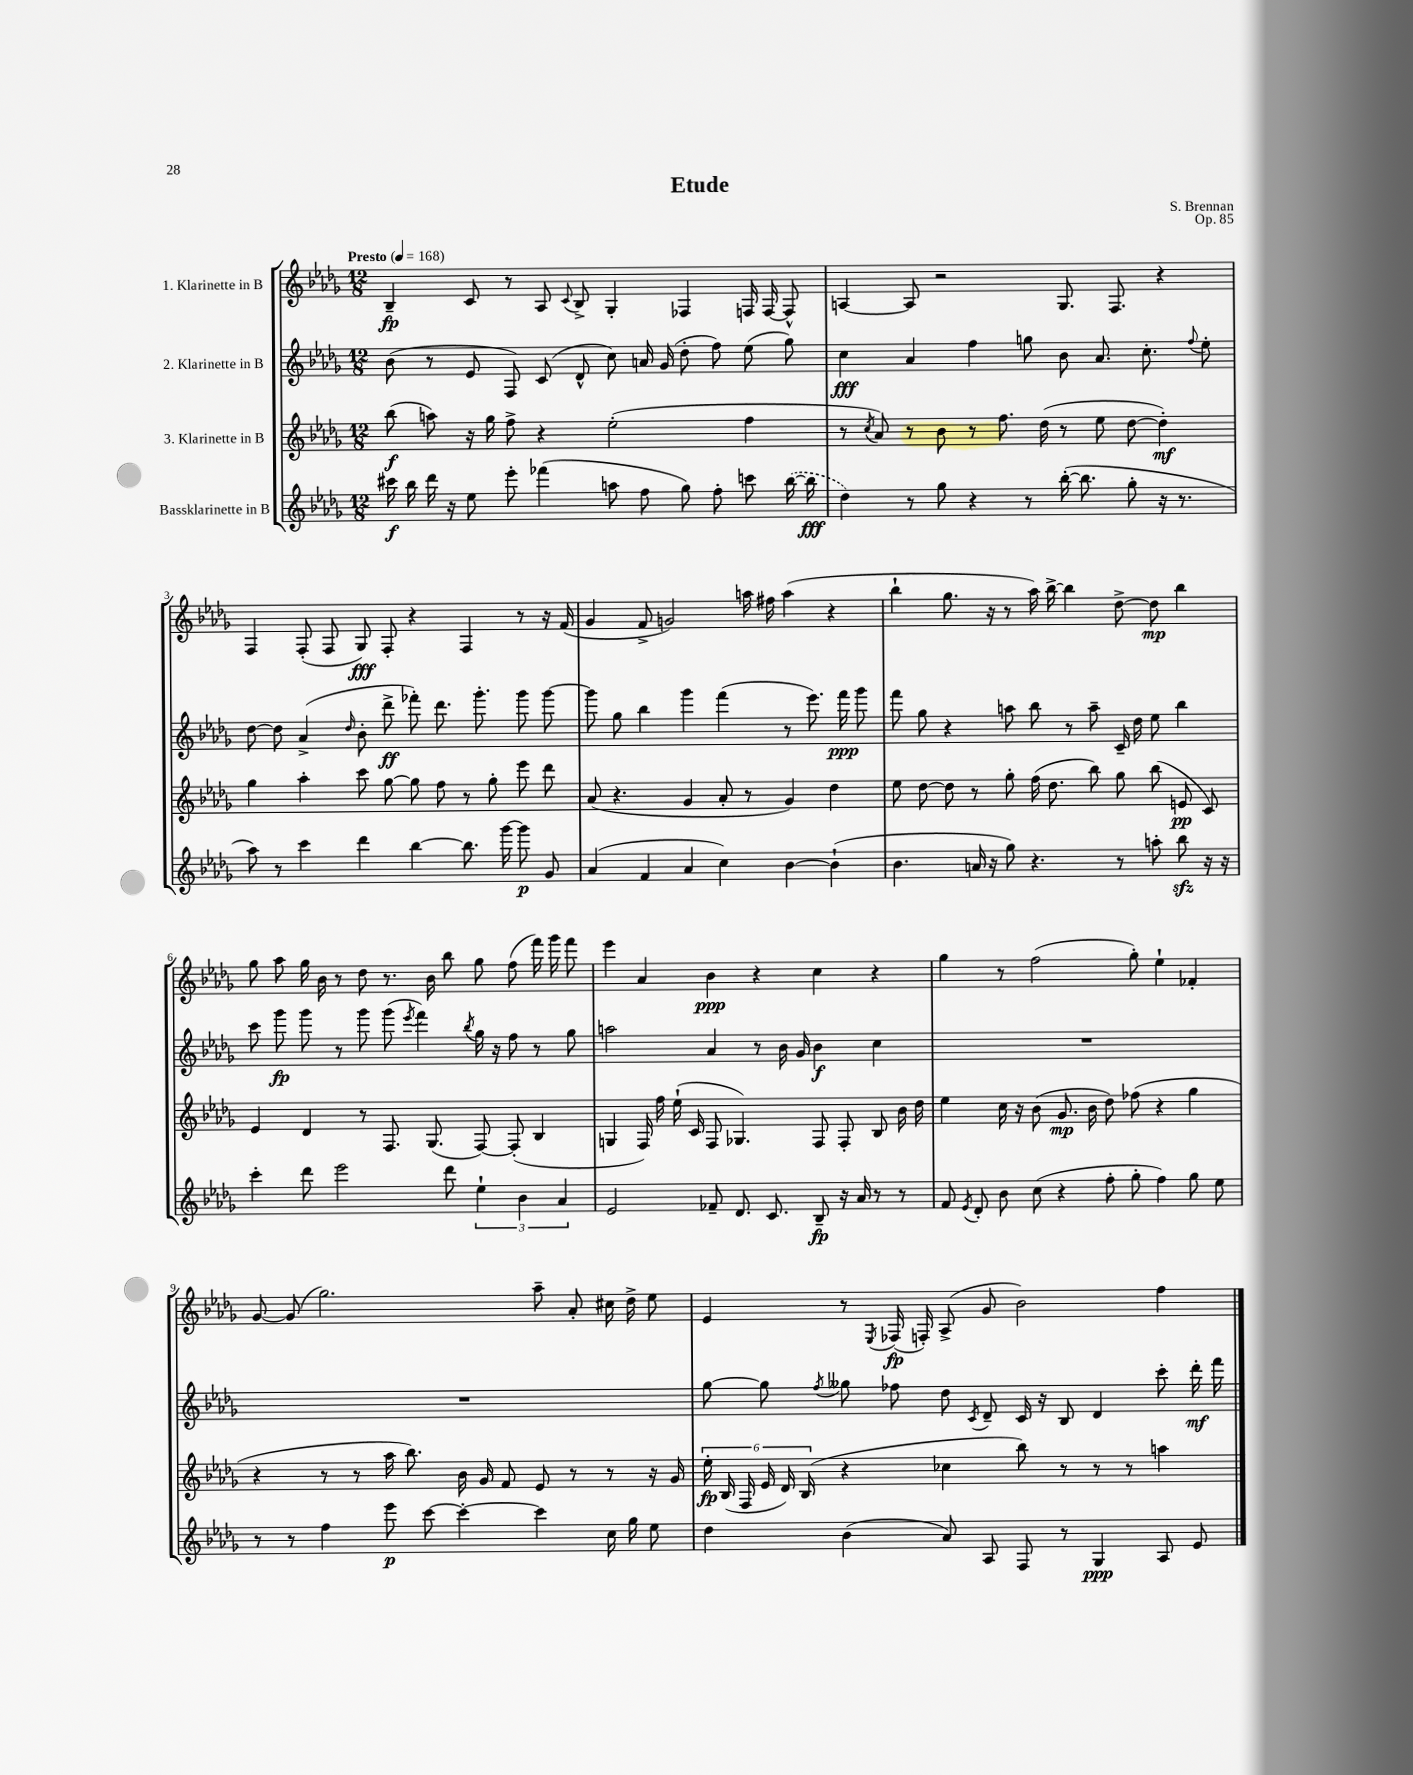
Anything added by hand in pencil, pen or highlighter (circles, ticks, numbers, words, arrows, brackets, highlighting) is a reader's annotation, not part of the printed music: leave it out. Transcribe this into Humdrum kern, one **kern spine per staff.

**kern	**kern	**kern	**kern
*staff4	*staff3	*staff2	*staff1
*clefG2	*clefG2	*clefG2	*clefG2
*k[b-e-a-d-g-]	*k[b-e-a-d-g-]	*k[b-e-a-d-g-]	*k[b-e-a-d-g-]
*M12/8	*M12/8	*M12/8	*M12/8
*MM168	*MM168	*MM168	*MM168
16ccc#\	(8bb-\	(8b-\	4B-~/
16bb-\	.	.	.
16ddd-\	8aa\)	8r	.
16r	.	.	.
8ee-\	16r	8e-/	8c/
.	16gg-\	.	.
8eee-'\	8ff^\	8F/)	8r
(4fff-\	4r	(8c/	8A-/
.	.	.	8qqc/
.	.	8d-^^/	8B-^/
8aa\	(2ee-'\	8cc\)	4G-'/
8ff\	.	16a/	.
.	.	(16g-/	.
8gg-\)	.	8dd-'\	4F-/
8ff'\	.	8ff\)	.
8ccc\	4ff\	(8ee-\	16F/
.	.	.	[16F/
([16bb-\	.	8gg-\)	8F^^/]
16bb-\]	.	.	.
=	=	=	=
4dd-\)	8r	4cc\	[4A/
.	8qcc/	.	.
.	8a-/)	.	.
8r	8r	4a-/	8A/]
8gg-\	8b-\	.	2r
4r	8r	4ff\	.
.	8.ff\	.	.
8r	.	8gg\	.
.	(16dd-\	.	.
([16bb-'\	8r	8b-\	8.G-/
8.bb-\]	.	.	.
.	8ee-\	8.a-/	.
.	.	.	8.F/
8gg-'\	[8dd-\	.	.
.	.	8.cc'\	.
16r	4dd-'\])	.	4r
8.r	.	.	.
.	.	8qqff/	.
.	.	8ee-'\	.
=	=	=	=
8aa-\)	4gg-\	[8dd-\	4F/
8r	.	8dd-\]	.
4ccc\	4aa-'\	(4a-^/	(8F'/
.	.	.	8F/
.	.	16qqdd-/	.
4ddd-\	8ccc\	8b-'\	8G-/)
.	[8gg-\	8ddd-^\	8F'/
[4bb-\	8gg-\]	8fff-'\)	4r
.	8ff\	8.ddd-\	.
8.bb-\]	8r	.	4F/
.	.	8.ggg-'\	.
.	8gg-'\	.	.
[16ggg-\	.	.	.
8ggg-\]	8eee-\	8ggg-\	8r
8g-/	8ddd-\	[8ggg-\	16r
.	.	.	(16f/
=	=	=	=
(4a-/	(8a-/	8ggg-\]	4g-/
.	4.r	8gg-\	.
4f/	.	4bb-\	8f^/
.	.	.	2g/)
4a-/	4g-/	4ggg-\	.
4cc\)	8a-'/	(4fff\	.
.	8r	.	16aa\
.	.	.	16ff#\
[4b-\	4g-/)	8r	(4aa\
.	.	8.eee-\)	.
(4b-`\]	4dd-\	.	4r
.	.	16fff\	.
.	.	8ggg-\	.
=	=	=	=
4.b-\	8ee-\	8fff\	4bb-`\
.	[8dd-\	8gg-\	.
.	8dd-\]	4r	8.gg-\
16a/	8r	.	.
16r	.	.	16r
8gg-\)	8gg-'\	8aa\	8r
4.r	(16ff\	8bb-\	16aa-\)
.	8.dd-\	.	[16bb-^\
.	.	8r	4bb-\]
.	8bb-\)	8aa~\	.
8r	8gg-\	16c~/	[8dd-^\
.	.	16dd-\	.
8aa'\	(8bb-\	8ee-\	8dd-\]
8bb-\	8e/	4bb-\	4bb-\
16r	8c/)	.	.
16r	.	.	.
=	=	=	=
4ccc'\	4e-/	8ccc\	8gg-\
.	.	8ggg-\	8aa-\
8ddd-\	4d-/	8ggg-\	16gg-\
.	.	.	16b-\
2eee-\	.	8r	8r
.	8r	8ggg-\	8dd-\
.	8.F/	(8ggg-\	8.r
.	.	8qeee-/	.
.	.	4fff\)	.
.	(8.G-/	.	16b-\
8ddd-\	.	.	8bb-\
.	.	8qbb-/	.
6ee-`\	[8F/)	16gg-\	8gg-\
.	.	16r	.
.	(8F'/]	8ff\	(8ff\
6b-\	.	.	.
.	4B-/	8r	16fff\)
.	.	.	16ggg-\
6a-/	.	.	.
.	.	8gg-\	8fff\
=	=	=	=
2e-/	4G/	2aa\	4eee-\
.	16F/)	.	4a-/
.	16ff\	.	.
.	(16ee-`\	.	.
.	16c/	.	.
8f-~/	8F/	4a-/	4b-\
8.d-/	4.G-/)	.	.
.	.	8r	4r
8.c/	.	.	.
.	.	16b-\	.
.	.	16g-/	.
8B-~/	8F/	4b-\	4cc\
16r	8F'/	.	.
16a-/	.	.	.
8r	8B-/	4cc\	4r
8r	16b-\	.	.
.	16dd-\	.	.
=	=	=	=
8f/	4ee-\	1.r	4gg-\
8qe-/	.	.	.
8d-'/	.	.	.
8b-\	16cc\	.	8r
.	16r	.	.
(8cc\	(8b-\	.	(2ff\
4r	8.g-/	.	.
.	16b-\	.	.
8ff'\	8dd-\)	.	.
8gg-'\	(8ff-\	.	8gg-'\)
4ff\)	4r	.	4ee-`\
8gg-\	4gg-\	.	4f-'/
8ee-\	.	.	.
=	=	=	=
8r	4r	1.r	[8g-/
8r	.	.	(8g-/]
4ff\	8r	.	2.gg-\)
.	8r	.	.
8eee-\	16aa-\	.	.
.	8.bb-\)	.	.
[8ccc\	.	.	.
4ccc'\_	16b-\	.	.
.	16g-/	.	.
.	8f/	.	.
4ccc\]	8e-/	.	8aa-~\
.	8r	.	8a-'/
16cc\	8r	.	16cc#\
16gg-\	.	.	16dd-^\
8ee-\	16r	.	8ee-\
.	16g-/	.	.
=	=	=	=
4dd-\	24ee-'\	[8gg-\	4e-/
.	(24B-/	.	.
.	24F/	.	.
.	24e-/	8gg-\]	.
.	24d-/)	.	.
.	(24B-/	.	.
.	.	8qff/	.
(4b-\	4r	8gg--\	8r
.	.	.	8qE-/
.	.	8ff-\	(16F-/
.	.	.	16F'/)
8a-/)	4cc-\	8dd-\	(8A-^/
.	.	8qc/	.
8A-/	.	8d-~/	8g-/
8F/	8bb-\)	16c/	2b-\)
.	.	16r	.
8r	8r	8B-/	.
4G-/	8r	4d-/	.
.	8r	.	.
8A-/	4aa\	8ccc'\	4ff\
8e-/	.	16ddd-'\	.
.	.	16fff\	.
==	==	==	==
*-	*-	*-	*-
